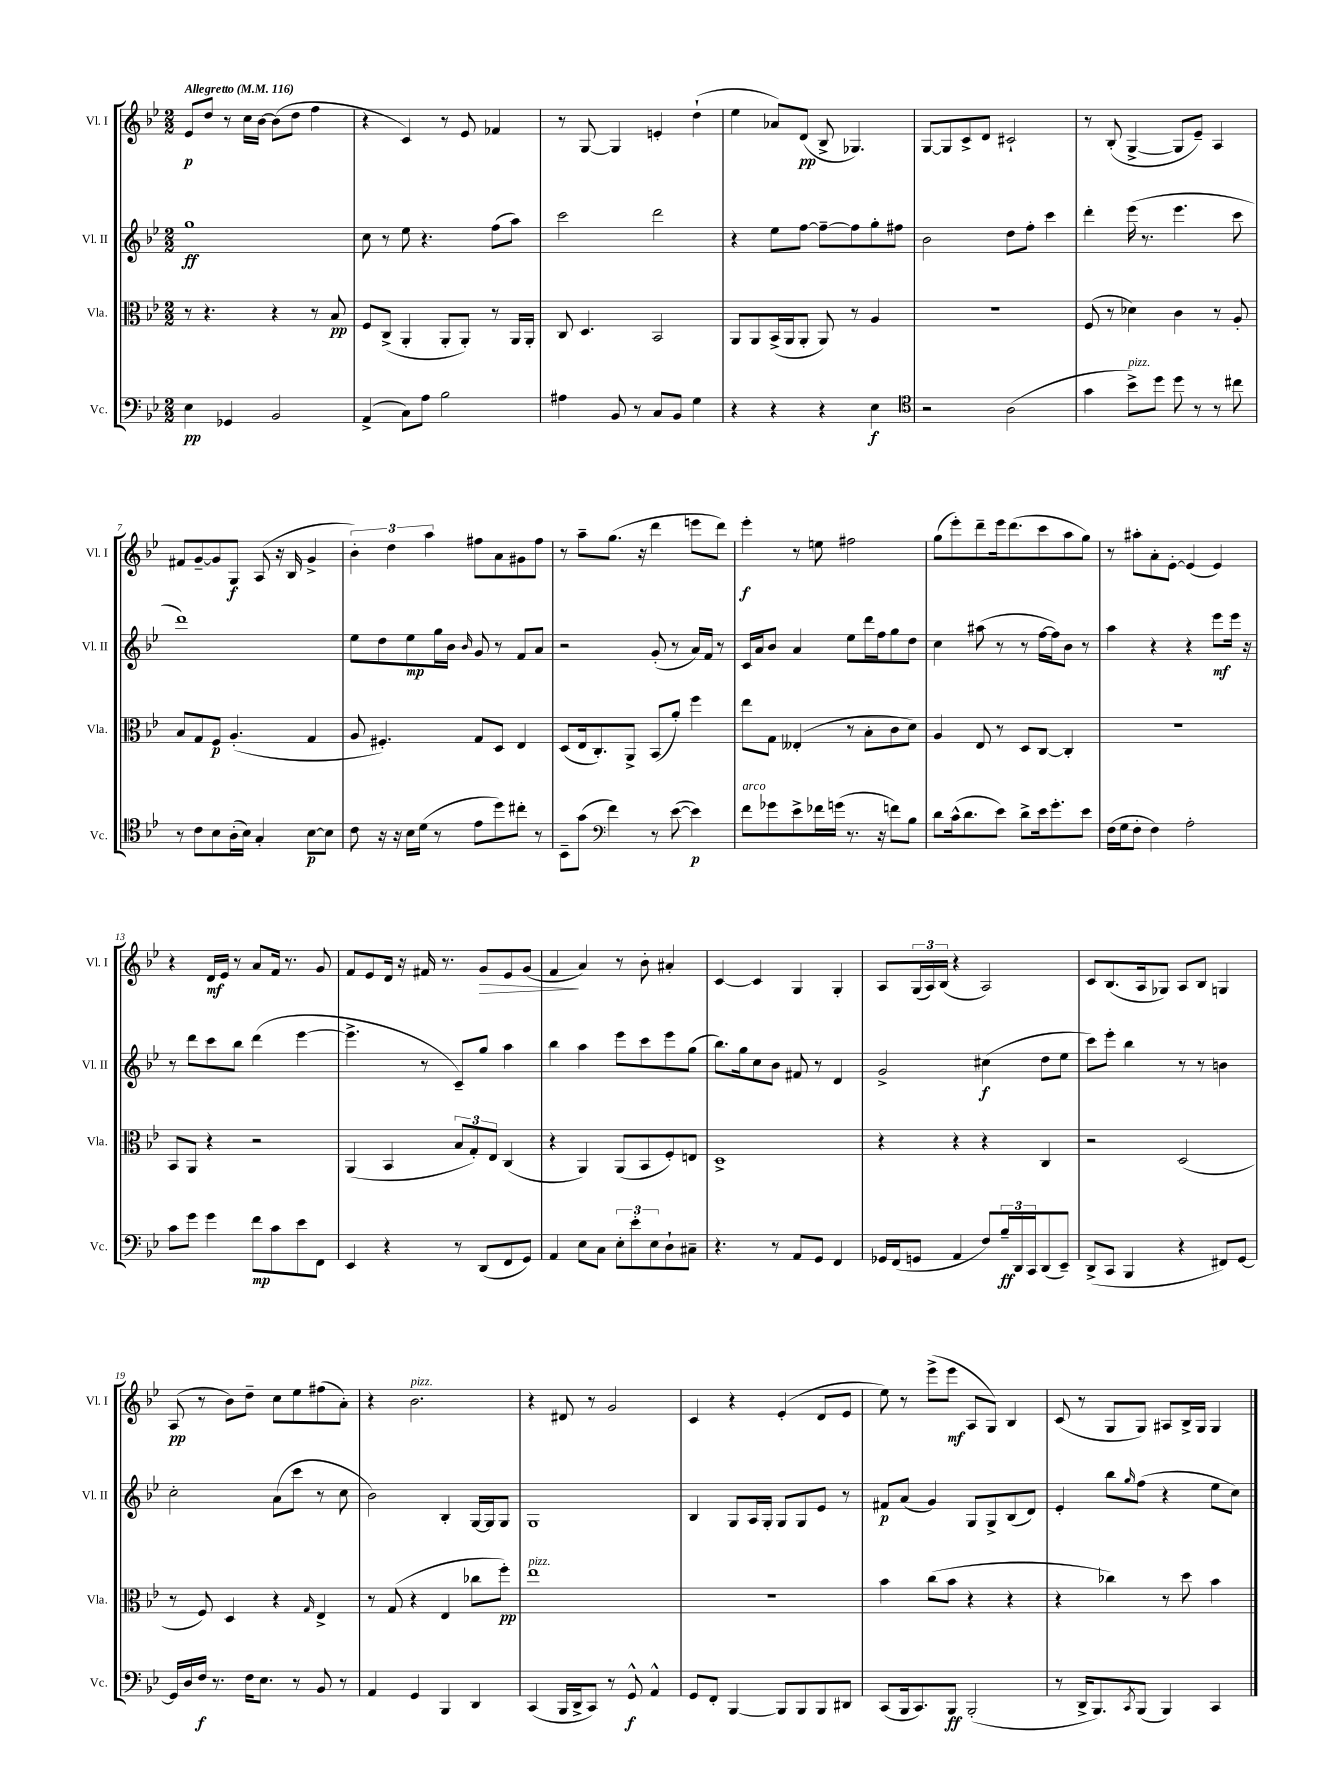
<<
\new StaffGroup <<
\new Staff = "s0" \with { instrumentName = "Vl. I" shortInstrumentName = "Vl. I" } {
    \clef treble \key bes \major \numericTimeSignature \time 2/2 \tempo "Allegretto" 4 = 116
    ees'8\p d''8 r8 c''16 bes'16~ bes'8( d''8 f''4 |
    r4 c'4) r8 ees'8 fes'4 |
    r8 g8~ g4 e'4-. d''4-!( |
    ees''4 aes'8) d'8\pp( bes8-> ges4.) |
    g8~ g8 c'8-> d'8 cis'2-! |
    r8 bes8-.( g4~-> g8 ees'8--) a4 |
    fis'8 g'8~-- g'8 g8\f a8( r16 bes16 g'4-> |
    \tuplet 3/2 { bes'4-.) d''4 a''4 } fis''8 a'8 gis'8 fis''8 |
    r8 a''8-- g''8.( r16 d'''4 e'''8 d'''8) |
    ees'''4-.\f r8 e''8 fis''2 |
    g''8( ees'''8-.) d'''8-- ees'''16 d'''8.( c'''8 a''8 g''8) |
    r8 ais''8-. a'8-. ees'8~-. ees'4( ees'4) |
    r4 d'16\mf ees'16 r8 a'8 f'16 r8. g'8 |
    f'8 ees'8 d'16 r16 fis'16 r8. g'8\> ees'8 g'8( |
    f'4\! a'4) r8 bes'8-. ais'4-. |
    c'4~ c'4 g4 g4-. |
    a8 \tuplet 3/2 { g16( a16) bes16( } r4 a2) |
    c'8 bes8.( a16 ges8) a8 bes8 g4 |
    a8\pp( r8 bes'8) d''8-- c''8 ees''8 fis''8( a'8-.) |
    r4 bes'2.^\markup { \italic "pizz." } |
    r4 dis'8 r8 g'2 |
    c'4 r4 ees'4-.( d'8 ees'8 |
    ees''8) r8 ees'''8->( ees'''8\mf a8 g8) bes4 |
    c'8( r8 g8 g8) ais8 bes16-> g16 g4 \bar "|." |
}
\new Staff = "s1" \with { instrumentName = "Vl. II" shortInstrumentName = "Vl. II" } {
    \clef treble \key bes \major \numericTimeSignature \time 2/2
    g''1\ff |
    c''8 r8 ees''8 r4. f''8( a''8) |
    c'''2 d'''2 |
    r4 ees''8 f''8~ f''8~-- f''8 g''8-. fis''8 |
    bes'2 d''8 f''8-. c'''4 |
    d'''4-. ees'''16( r8. ees'''4. c'''8 |
    d'''1) |
    ees''8 d''8 ees''8\mp g''16 bes'16 \grace { bes'16 } g'8 r8 f'8 a'8 |
    r2 g'8-.( r8 a'16) f'16 r8 |
    c'16 a'16 bes'8 a'4 ees''8 d'''16 f''16 g''8 d''8 |
    c''4 ais''8( r8 r8 f''16~ f''16) bes'8 r8 |
    a''4 r4 r4 ees'''8\mf ees'''16 r16 |
    r8 d'''8 c'''8 bes''8 d'''4( ees'''4~ |
    ees'''4.-> r8 c'8--) g''8 a''4 |
    bes''4 a''4 ees'''8 c'''8 ees'''8 g''8( |
    bes''8.) g''16 c''8 bes'8 fis'8 r8 d'4 |
    g'2-> cis''4\f( d''8 ees''8 |
    c'''8) ees'''8-. bes''4 r8 r8 b'4 |
    c''2-. a'8( c'''8 r8 c''8 |
    bes'2) bes4-. g16~ g16 g8 |
    g1 |
    bes4 g8 a16 g16-. g8 g8 ees'8 r8 |
    fis'8\p a'8( g'4) g8 g8-> bes8( d'8) |
    ees'4-. bes''8 \grace { g''16 } f''8( r4 ees''8 c''8) \bar "|." |
}
\new Staff = "s2" \with { instrumentName = "Vla." shortInstrumentName = "Vla." } {
    \clef alto \key bes \major \numericTimeSignature \time 2/2
    r8 r4. r4 r8 bes8\pp |
    f8 c8->( a,4-. a,8-. a,8-.) r8 a,16 a,16-. |
    c8 d4. bes,2 |
    a,8 a,8 bes,16->( a,16 a,8-. a,8) r8 a4 |
    R1 |
    f8( r8 des'4) c'4 r8 a8-. |
    bes8 g8 f8\p a4.-.( g4 |
    a8 fis4.-.) g8 d8 ees4 |
    d8( ees16 c8.-.) a,8-> bes,8( a'8-.) f''4 |
    ees''8 g8 eeses4-.( r8 bes8-. c'8 d'8) |
    a4 ees8 r8 d8 c8~ c4-. |
    R1 |
    bes,8 a,8 r4 r2 |
    a,4( bes,4 \tuplet 3/2 { bes8 g8-.) ees8 } c4( |
    r4 a,4) a,8( bes,8 f8-.) e8 |
    d1-> |
    r4 r4 r4 c4 |
    r2 d2( |
    r8 f8) d4 r4 \grace { g16 } ees4-> |
    r8 g8( r4 ees4 ces''8 f''8-.\pp) |
    ees''1^\markup { \italic "pizz." } |
    R1 |
    bes'4 c''8( bes'8 r4 r4 |
    r4 ces''4) r8 d''8 bes'4 \bar "|." |
}
\new Staff = "s3" \with { instrumentName = "Vc." shortInstrumentName = "Vc." } {
    \clef bass \key bes \major \numericTimeSignature \time 2/2
    ees4\pp ges,4 bes,2 |
    a,4->( c8) a8 bes2 |
    ais4 bes,8 r8 c8 bes,8 g4 |
    r4 r4 r4 ees4\f |
    \clef tenor r2 a2( |
    g'4 bes'8->^\markup { \italic "pizz." }) d''8 d''8 r8 r8 cis''8 |
    r8 c'8 bes8 a16-.( bes16) g4-. bes8~\p bes8 |
    c'8 r16 r16 bes16 d'16( r8 ees'8 d''8) cis''8-. r8 |
    bes,8-- g'8( \clef bass f'4) r8 ees'8~( ees'4\p) |
    f'8^\markup { \italic "arco" } ges'8 ees'8-> fes'16 g'16( r8. r16 f'8) bes8 |
    d'8 c'16-^( d'8. ees'8) d'8-> ees'16 g'8.-. ees'8 |
    f16( g16 f8-. f4) a2-. |
    c'8 g'8 g'4 f'8\mp c'8 ees'8 f,8 |
    ees,4 r4 r8 d,8( f,8 g,8) |
    a,4 ees8 c8 \tuplet 3/2 { ees8-. ees'8-. ees8 } d8-! cis8-- |
    r4. r8 a,8 g,8 f,4 |
    ges,16 f,16( g,8 a,4 f8) \tuplet 3/2 { bes16--\ff d,16 c,16 } d,8( ees,8--) |
    d,8->( c,8 bes,,4 r4 fis,8) g,8~ |
    g,16 d16 f16\f r8. f16 ees8. r8 bes,8 r8 |
    a,4 g,4 bes,,4 d,4 |
    c,4( bes,,16 d,16-> c,8) r8 g,8-^\f a,4-^ |
    g,8 f,8-. bes,,4~ bes,,8 bes,,8 bes,,8 dis,8 |
    c,8( bes,,16 c,8.) bes,,8\ff bes,,2-.( |
    r8 d,16-> bes,,8.) \acciaccatura { c,8 } bes,,8( bes,,4) c,4 \bar "|." |
}
>>
>>
